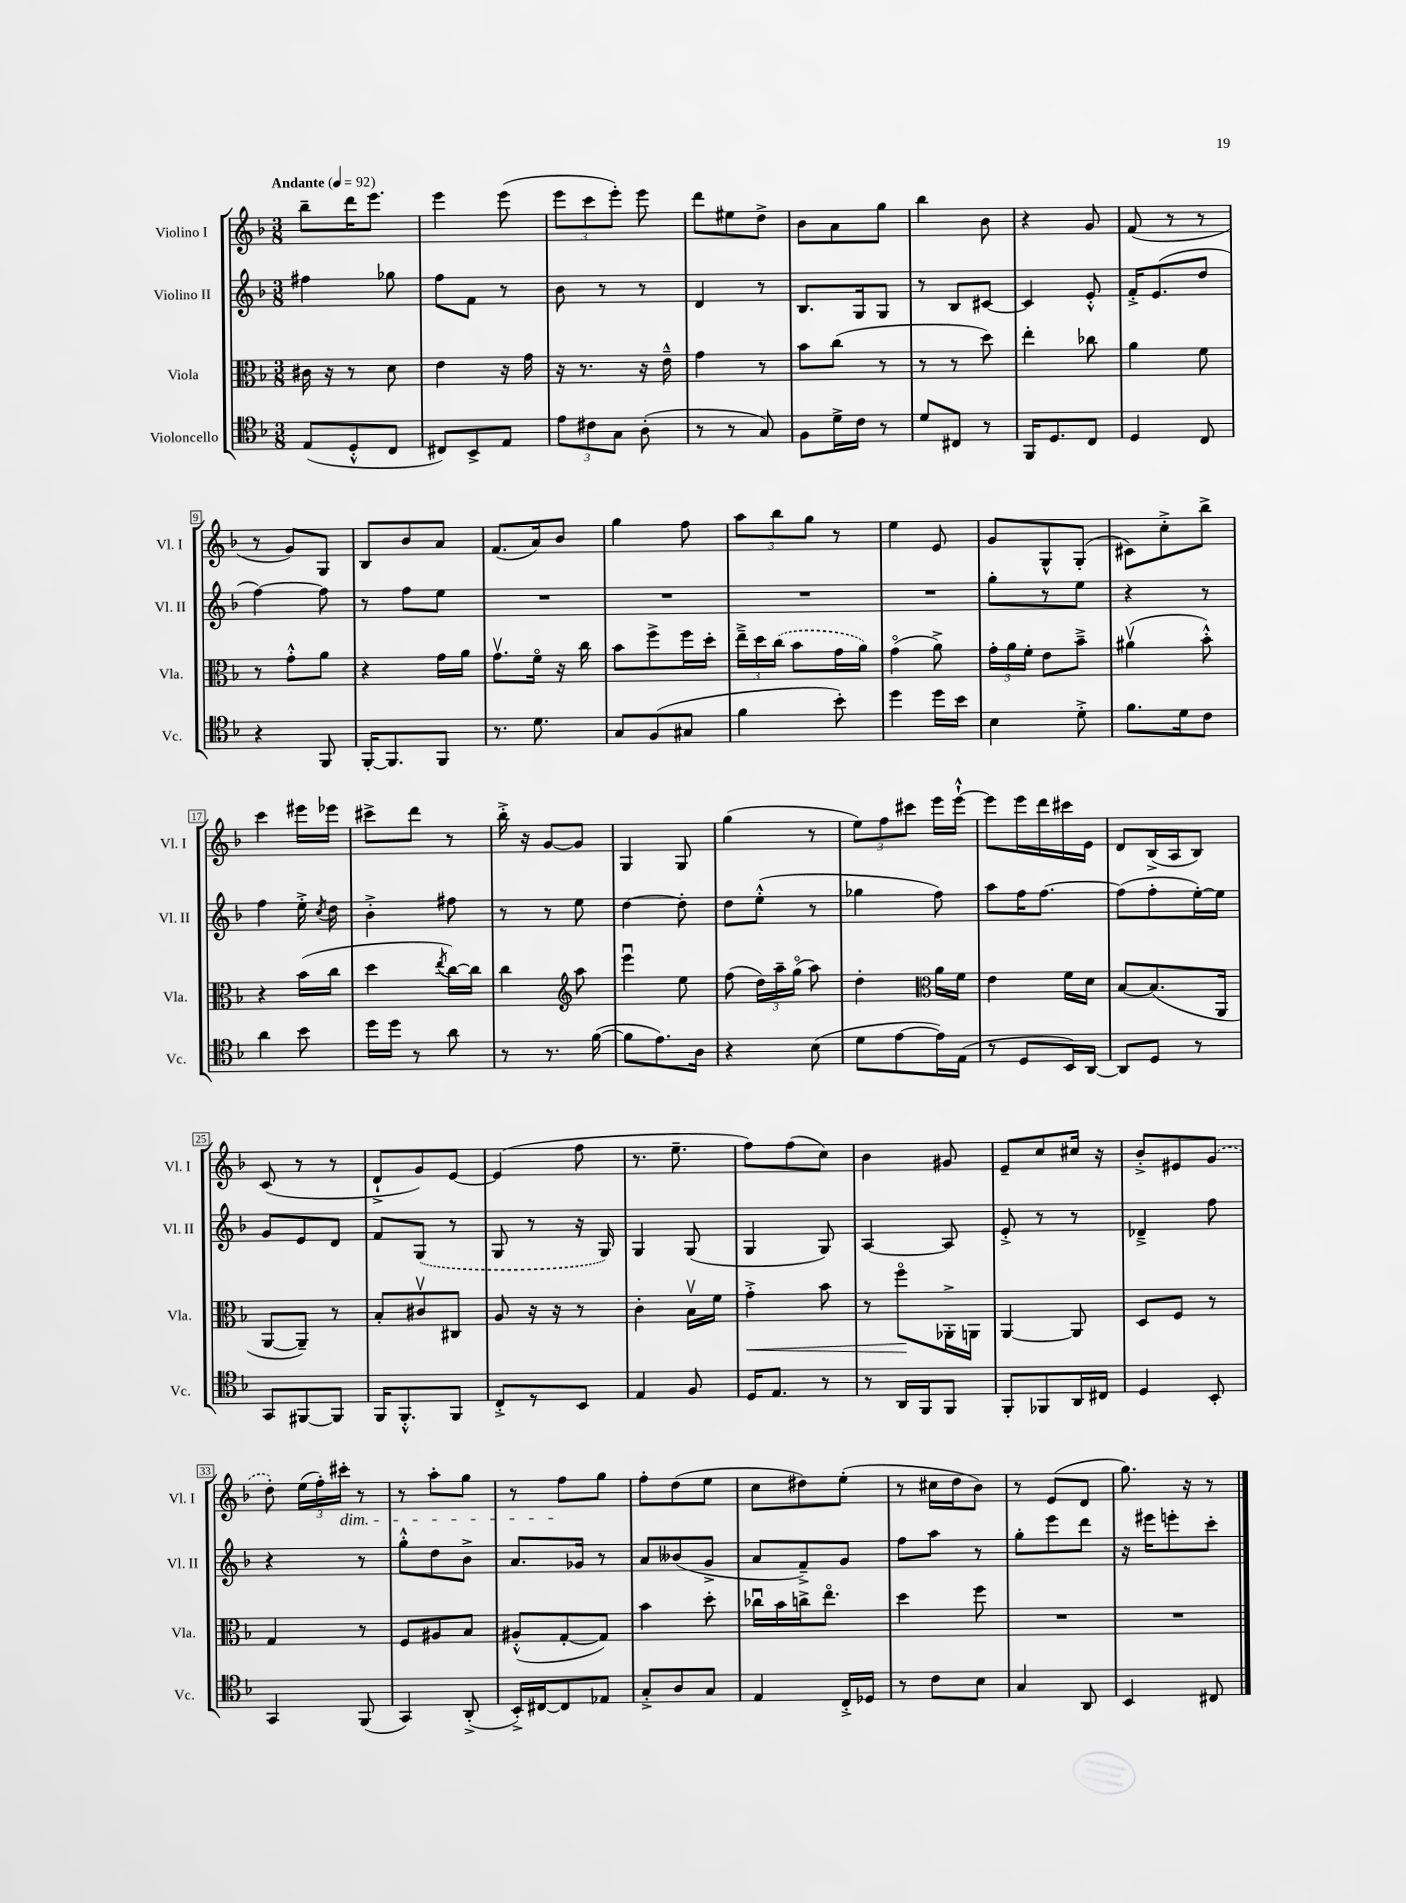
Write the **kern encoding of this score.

**kern	**kern	**dynam	**kern	**kern
*part4	*part3	*part3	*part2	*part1
*staff4	*staff3	*staff3	*staff2	*staff1
*I"Violoncello	*I"Viola	*	*I"Violino II	*I"Violino I
*I'Vc.	*I'Vla.	*	*I'Vl. II	*I'Vl. I
*clefC4	*clefC3	*	*clefG2	*clefG2
*k[b-]	*k[b-]	*	*k[b-]	*k[b-]
*M3/8	*M3/8	*	*M3/8	*M3/8
*MM92	*MM92	*	*MM92	*MM92
=1	=1	=1	=1	=1
!	!	!	!	!LO:TX:a:B:t=Andante
(8E/L	16c#X\	.	4ff#X\	8bb-~\L
.	16r	.	.	.
8D'^^/	8r	.	.	16ddd\K
.	.	.	.	8.eee\J
8C/J	8d\	.	8gg-X\	.
=2	=2	=2	=2	=2
8C#X/L)	4e\	.	8ff\L	4eee\
8BB-^/	.	.	8f\J	.
8E/J	16r	.	8r	(8eee\
.	16g\	.	.	.
=3	=3	=3	=3	=3
12e\L	16r	.	8b-\	12eee\L
.	8.r	.	.	.
12c#X\	.	.	.	12ccc\
.	.	.	8r	.
12G\J	.	.	.	12eee'\J)
(8A'\	16r	.	8r	8eee\
.	16e~^^\	.	.	.
=4	=4	=4	=4	=4
8r	4g\	.	4d/	8ddd\L
8r	.	.	.	8ee#X\
8G/)	8r	.	8r	8dd^\J
=5	=5	=5	=5	=5
8F\L	8b-\L	.	8.B-/L	8b-\L
16d^\L	(8cc\J	.	.	8a\
16c\JJ	.	.	16G/k	.
8r	8r	.	8G/J	8gg\J
=6	=6	=6	=6	=6
8d/L	8r	.	8r	4bb-\
8C#X/J	8r	.	8B-/L	.
8r	8dd\)	.	[8c#X/J	8b-\
=7	=7	=7	=7	=7
16FF/KL	4ee'\	.	4c#/]	4r
8.D/	.	.	.	.
8C/J	8cc-X\	.	8e'^^/	8g/
=8	=8	=8	=8	=8
4D/	4a\	.	16f'^/KL	(8f/
.	.	.	(8.e/	.
.	.	.	.	8r
8C/	8f\	.	8dd/J	8r
!!LO:LB:g=z
=9	=9	=9	=9	=9
4r	8r	.	[4ff\)	8r
.	8g'^^\L	.	.	8g/L)
8FF/	8a\J	.	8ff\]	8G/J
=10	=10	=10	=10	=10
[16FF'/KL	4r	.	8r	8B-/L
8.FF/]	.	.	.	.
.	.	.	8ff\L	8b-/
8FF/J	16g\LL	.	8ee\J	8a/J
.	16a\JJ	.	.	.
=11	=11	=11	=11	=11
8.r	8.gv\L	.	4.r	(8.f/L
8.d\	16f\Jk	.	.	16a/k)
.	16r	.	.	8b-/J
.	16cc\	.	.	.
=12	=12	=12	=12	=12
8G/L	8b-\L	.	4.r	4gg\
(8F/	8ff^\	.	.	.
8G#X/J	16ff\L	.	.	8ff\
.	16dd'\JJ	.	.	.
=13	=13	=13	=13	=13
4f\	24ee~^\LL	.	4.r	12aa\L
.	24dd\	.	.	.
.	(24cc\JJ	.	.	12bb-\
.	8b-\L	.	.	.
.	.	.	.	12gg\J
8b-'\)	16g\L	.	.	8r
.	16a\JJ)	.	.	.
=14	=14	=14	=14	=14
4dd\	(4g\	.	4.r	4ee\
16dd\LL	8a^\)	.	.	8e/
16b-\JJ	.	.	.	.
=15	=15	=15	=15	=15
4B-\	24g'\LL	.	8gg'\L	8g/L
.	24a\	.	.	.
.	24f'\JJ	.	.	.
.	8e\L	.	8r	8G^^/
8d'^\	8b-~^\J	.	8ee\J	(8G'/J
=16	=16	=16	=16	=16
8.f\L	(4a#Xv\	.	4r	8c#X\L)
.	.	.	.	8cc'^\
16d\k	.	.	.	.
8c\J	8b-'^^\)	.	8r	8bb-^\J
!!LO:LB:g=z
=17	=17	=17	=17	=17
4a\	4r	.	4ff\	4ccc\
8b-\	(16b-\LL	.	16ee'^\	16eee#X\LL
.	.	.	8qcc/	.
.	16cc\JJ	.	16dd\	16eee-X\JJ
=18	=18	=18	=18	=18
16dd\LL	4dd\	.	4b-'^\	8ccc#X^\L
16dd\JJ	.	.	.	.
8r	.	.	.	8ddd\J
.	8qee/	.	.	.
8a\	[16cc\LL)	.	8ff#X\	8r
.	16cc\JJ]	.	.	.
=19	=19	=19	=19	=19
8r	4cc\	.	8r	16bb-'^\
.	.	.	.	16r
8.r	.	.	8r	[8g/L
*	*clefG2	*	*	*
.	8aa\	.	8ee\	8g/J]
([16f\	.	.	.	.
=20	=20	=20	=20	=20
8f\L]	4eeeu\	.	[4dd\	4G/
8.e\)	.	.	.	.
.	8ee\	.	8dd'\]	8G/
16A\Jk	.	.	.	.
=21	=21	=21	=21	=21
4r	(8ff\	.	8dd\L	(4gg\
.	24dd\LL)	.	(8ee'^^\J	.
.	24aa~\	.	.	.
.	(24gg\JJ	.	.	.
(8B-\	8aa\)	.	8r	8r
=22	=22	=22	=22	=22
8d\L	4dd'\	.	4gg-X\	12ee\L)
.	.	.	.	12ff\
[8e\	.	.	.	.
.	.	.	.	12ccc#X\J
*	*clefC3	*	*	*
16e\L])	16a\LL	.	8ff\)	16eee\LL
(16E\JJ	16f\JJ	.	.	[16eee`^^\JJ
=23	=23	=23	=23	=23
8r	4e\	.	8aa\L	8eee\L]
8D/L	.	.	16ff\K	16eee\L
.	.	.	[8.ff\J	16ddd\
16BB-/L)	16f\LL	.	.	16ccc#X\
[16AA/JJ	16d\JJ	.	.	16e\JJ
=24	=24	=24	=24	=24
8AA/L]	[8B-/L	.	(8ff\L]	8d/L
8D/J	(8.B-/]	.	8ff'\	(16B-^/L
.	.	.	.	16A/J
8r	.	.	[16ee'\L)	8B-/J)
.	16AA/Jk	.	16ee\JJ]	.
!!LO:LB:g=z
=25	=25	=25	=25	=25
8GG/L	[8AA/L	.	8g/L	(8c/
[8FF#X/	8AA~/J])	.	8e/	8r
8FF#/J]	8r	.	8d/J	8r
=26	=26	=26	=26	=26
16FF/KL	8B-'/L	.	8f/L	8d`^/L
8.FF'^^/	.	.	.	.
.	8c#Xv/	.	(8G/J	8g/)
8FF/J	8C#X/J	.	8r	[8e/J
=27	=27	=27	=27	=27
8C'^/L	8A/	.	8G/	(4e/]
8r	16r	.	8r	.
.	16r	.	.	.
8BB-/J	8r	.	16r	8ff\
.	.	.	16G/)	.
=28	=28	=28	=28	=28
4E/	4c'\	.	4G/	8.r
.	.	.	.	8.ee~\
8F/	16B-v\LL	.	(8G/	.
.	16f\JJ	.	.	.
=29	=29	=29	=29	=29
!	!	!LO:HP:b	!	!
16D/KL	4g'^\	<	4G/	8ff\L)
8.E/J	.	.	.	.
.	.	.	.	(8ff\
8r	8b-\	.	8G/)	8cc\J)
=30	=30	=30	=30	=30
8r	8r	.	[4A/	4b-\
16AA/LL	8ff\L	.	.	.
16FF/J	.	.	.	.
8FF/J	16AA-X'^\L	[	8A/]	8g#X/
.	16AAn\JJ	.	.	.
=31	=31	=31	=31	=31
8FF'/L	[4AA/	.	8e'^/	8e~/L
8FF-X/	.	.	8r	8cc/
16AA/L	8AA/]	.	8r	16cc#X/Jk
16C#X/JJ	.	.	.	16r
=32	=32	=32	=32	=32
4D/	8D/L	.	4d-X~^/	8b-'^/L
.	8F/J	.	.	8e#X/
8BB-'/	8r	.	8ff\	(8g/J
!!LO:LB:g=z
=33	=33	=33	=33	=33
4GG/	4G/	.	4r	8dd'\)
.	.	.	.	(24ee\LL
.	.	.	.	24ff'\)
!	!	!	!	!LO:TX:b:i:t=dim.
.	.	.	.	24ccc#X'\JJ
(8FF/	8r	.	8r	8r
=34	=34	=34	=34	=34
4GG/)	8F/L	.	8gg'^^\L	8r
.	8A#X/	.	8dd\	8aa'\L
(8AA'^/	8B-/J	.	8b-^\J	8gg\J
=35	=35	=35	=35	=35
16BB-'^/LL)	(8A#X'^^/L	.	8.a/L	8r
[16C#X/J	.	.	.	.
8C#/]	[8G'/	.	.	8ff\L
.	.	.	16g-X/Jk	.
8E-X/J	8G/J])	.	8r	8gg\J
=36	=36	=36	=36	=36
8G'^/L	4b-\	.	8a/L	8ff'\L
8A/	.	.	(8b--X/	(8dd\
8G/J	8dd'\	.	8g^/J	8ee\J
=37	=37	=37	=37	=37
4E/	16cc-Xu\LL	.	8a/L	8cc\L
.	16b-\	.	.	.
.	16ccn^\J	.	8f~^/)	8dd#X\)
.	8.ee\J	.	.	.
16C'^/LL	.	.	8g/J	(8ee'\J
16D-X/JJ	.	.	.	.
=38	=38	=38	=38	=38
8r	4dd\	.	8ff\L	8r
8c\L	.	.	8aa\J	16cc#X\LL
.	.	.	.	16dd\J
8B-\J	8ff\	.	8r	8b-\J)
=39	=39	=39	=39	=39
4G/	4.r	.	8gg'\L	8r
.	.	.	8eee\	(8e/L
8AA/	.	.	8ddd\J	8d/J
=40	=40	=40	=40	=40
4BB-/	4.r	.	16r	8.gg\)
.	.	.	16eee#X\KL	.
.	.	.	8eeen'\	.
.	.	.	.	16r
8C#X/	.	.	8ccc'\J	8r
==	==	==	==	==
*-	*-	*-	*-	*-
